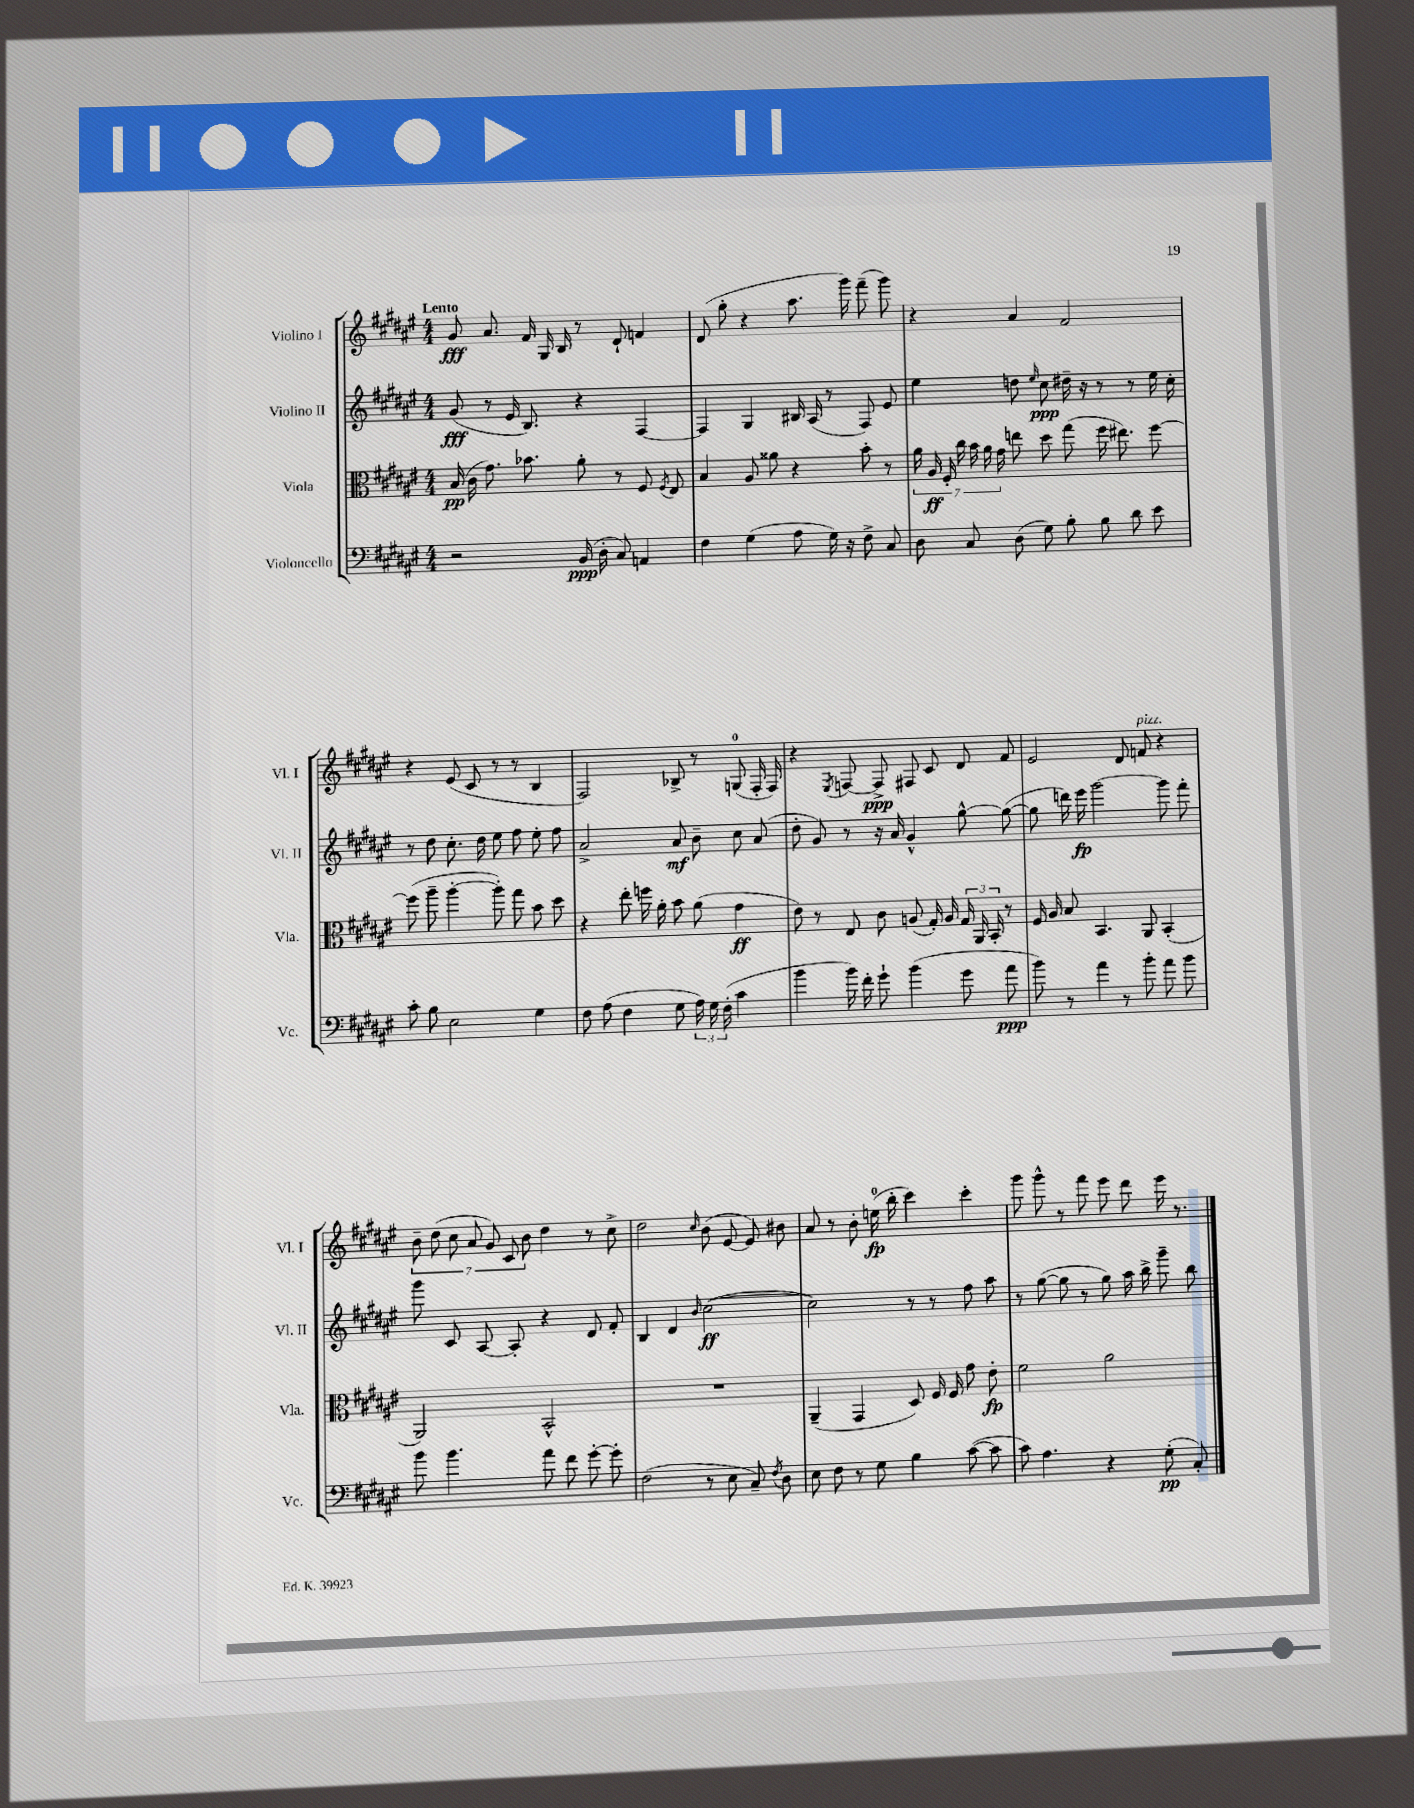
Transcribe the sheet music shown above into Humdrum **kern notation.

**kern	**kern	**kern	**kern
*staff4	*staff3	*staff2	*staff1
*clefF4	*clefC3	*clefG2	*clefG2
*k[f#c#g#d#a#e#]	*k[f#c#g#d#a#e#]	*k[f#c#g#d#a#e#]	*k[f#c#g#d#a#e#]
*M4/4	*M4/4	*M4/4	*M4/4
2r	(16B/	(8g#/	8g#/
.	16c#\	.	.
.	8.g#\)	8r	8.a#/
.	.	16e#/	.
.	8.b-\	8.B/)	16f#/
.	.	.	16G#/
.	.	.	16B/
(16BB/	8a#'\	4r	8r
16D#'\	.	.	.
8C#/)	8r	.	8d#`/
4AA/	8F#/	[4F#/	4f/
.	8qF#/	.	.
.	8E#/	.	.
=	=	=	=
4F#\	4B/	4F#/]	(8d#/
.	.	.	8gg#'\
(4G#\	8A#/	4G#/	4r
.	8a##\	.	.
8A#\	4r	16B#/	8.aa#\
.	.	(16A#/	.
16G#\)	.	8r	.
16r	.	.	16ggg#\)
8F#^\	8b'\	8F#/)	(8fff#~\
8C#/	8r	8e#/	8ggg#\)
=	=	=	=
8D#\	28a#\	4ee#\	4r
.	28A#/	.	.
.	28F#'/	.	.
.	28cc#\	.	.
8C#/	.	.	.
.	28b\	.	.
.	28a#\	.	.
.	28g#\	.	.
(8D#\	8ee\	8dd\	4a#/
.	.	16qqee#/	.
8G#\)	8dd#\	8cc#\	.
8B'\	(8gg#\	16dd#~\	2f#/
.	.	16r	.
8B\	16ff#\	8r	.
.	8.ee#\)	.	.
8d#\	.	8r	.
8e#\	[8ff#\	16ee#\	.
.	.	16cc#'\	.
=	=	=	=
8c#'\	(8ff#\]	8r	4r
8B\	8aa#~\	8dd#\	.
2E#\	[4aa#'\	8.cc#'\	(8e#/
.	.	.	8c#/
.	.	16dd#\	.
.	8aa#'\])	8ee#\	8r
.	8gg#\	8ff#\	8r
4G#\	8b\	8ee#'\	4B/
.	8dd#\	8ff#\	.
=	=	=	=
8F#\	4r	2a#^/	2F#/)
(8A#\	.	.	.
4F#\	8ee#'\	.	.
.	16ff\	.	.
.	16a#'\	.	.
8G#\	8b\	8a#/	8B-^/
24A#\)	(8a#\	8b~\	8r
24G#\	.	.	.
(24F#'\	.	.	.
4c#\	4g#\	8cc#\	(8G/
.	.	(8a#/	16F#'/
.	.	.	16F#/)
=	=	=	=
4b\	8e#\)	8dd#'\	4r
.	8r	8g#/)	.
.	.	.	8qE#/
16b\)	8E#/	8r	[8F/
16f#'\	.	.	.
8g#`\	8c#\	16r	8F^/]
.	.	16a#/	.
(4b\	(8A/	4g#^^/	8F#/
.	16G#'/)	.	8c#/
.	16A/	.	.
8g#\	24G#/	[8gg#^^\	8d#/
.	24AA#/	.	.
.	24BB'/	.	.
8a#\	8r	(8gg#\_	8f#/
=	=	=	=
8b\)	16F#/	8gg#\]	2e#/
.	16A#/	.	.
8r	8B/	16ddd\)	.
.	.	16eee#\	.
4a#\	4.BB/	[2ggg#\	.
8r	.	.	8d#/
8b'\	8AA#/	.	8f/
8a#\	(4BB'/	8ggg#\]	4r
8b\	.	8fff#'\	.
=	=	=	=
8b\	2AA#/)	8ggg#\	14b~\
.	.	.	(14dd#\
4.b\	.	8c#/	.
.	.	.	14cc#\
.	.	.	14a#/
.	.	[8A#/	.
.	.	.	14g#/)
.	.	.	14c#/
.	.	8A#'/]	.
.	.	.	14b\
8a#\	2BB^^/	4r	4dd#\
8f#\	.	.	.
[8g#'\	.	8d#/	8r
8g#'\]	.	8f#'/	8cc#^\
=	=	=	=
(2F#\	1r	4B/	2dd#\
.	.	4d#/	.
.	.	16qqb/	16qqcc#/
8r	.	([2cc#\	(8b\
8E#\	.	.	[8e#/
8C#~/)	.	.	8e#/])
8qF#/	.	.	.
8D#\	.	.	8b#\
=	=	=	=
8E#\	(4AA#~/	2cc#\])	8a#/
8F#\	.	.	8r
8r	4GG#/	.	8b'\
8G#\	.	.	(16ee\
.	.	.	16bb'\
4B\	8D#/)	8r	4ccc#\)
.	16F#/	8r	.
.	16F#/	.	.
([8c#\	8g#\	8ff#\	4ccc#'\
8c#\]	8e#'\	8aa#\	.
=	=	=	=
8c#\)	2f#\	8r	8ggg#\
4.A#\	.	([8gg#\	8ggg#^^\
.	.	8gg#\]	8r
.	.	8r	8fff#\
4r	2a#\	8gg#\)	8eee#\
.	.	16aa#\	8ddd#\
.	.	16bb^\	.
(8G#'\	.	8ggg#~\	16eee#\
.	.	.	8.r
8C#'/)	.	8bb\	.
==	==	==	==
*-	*-	*-	*-
